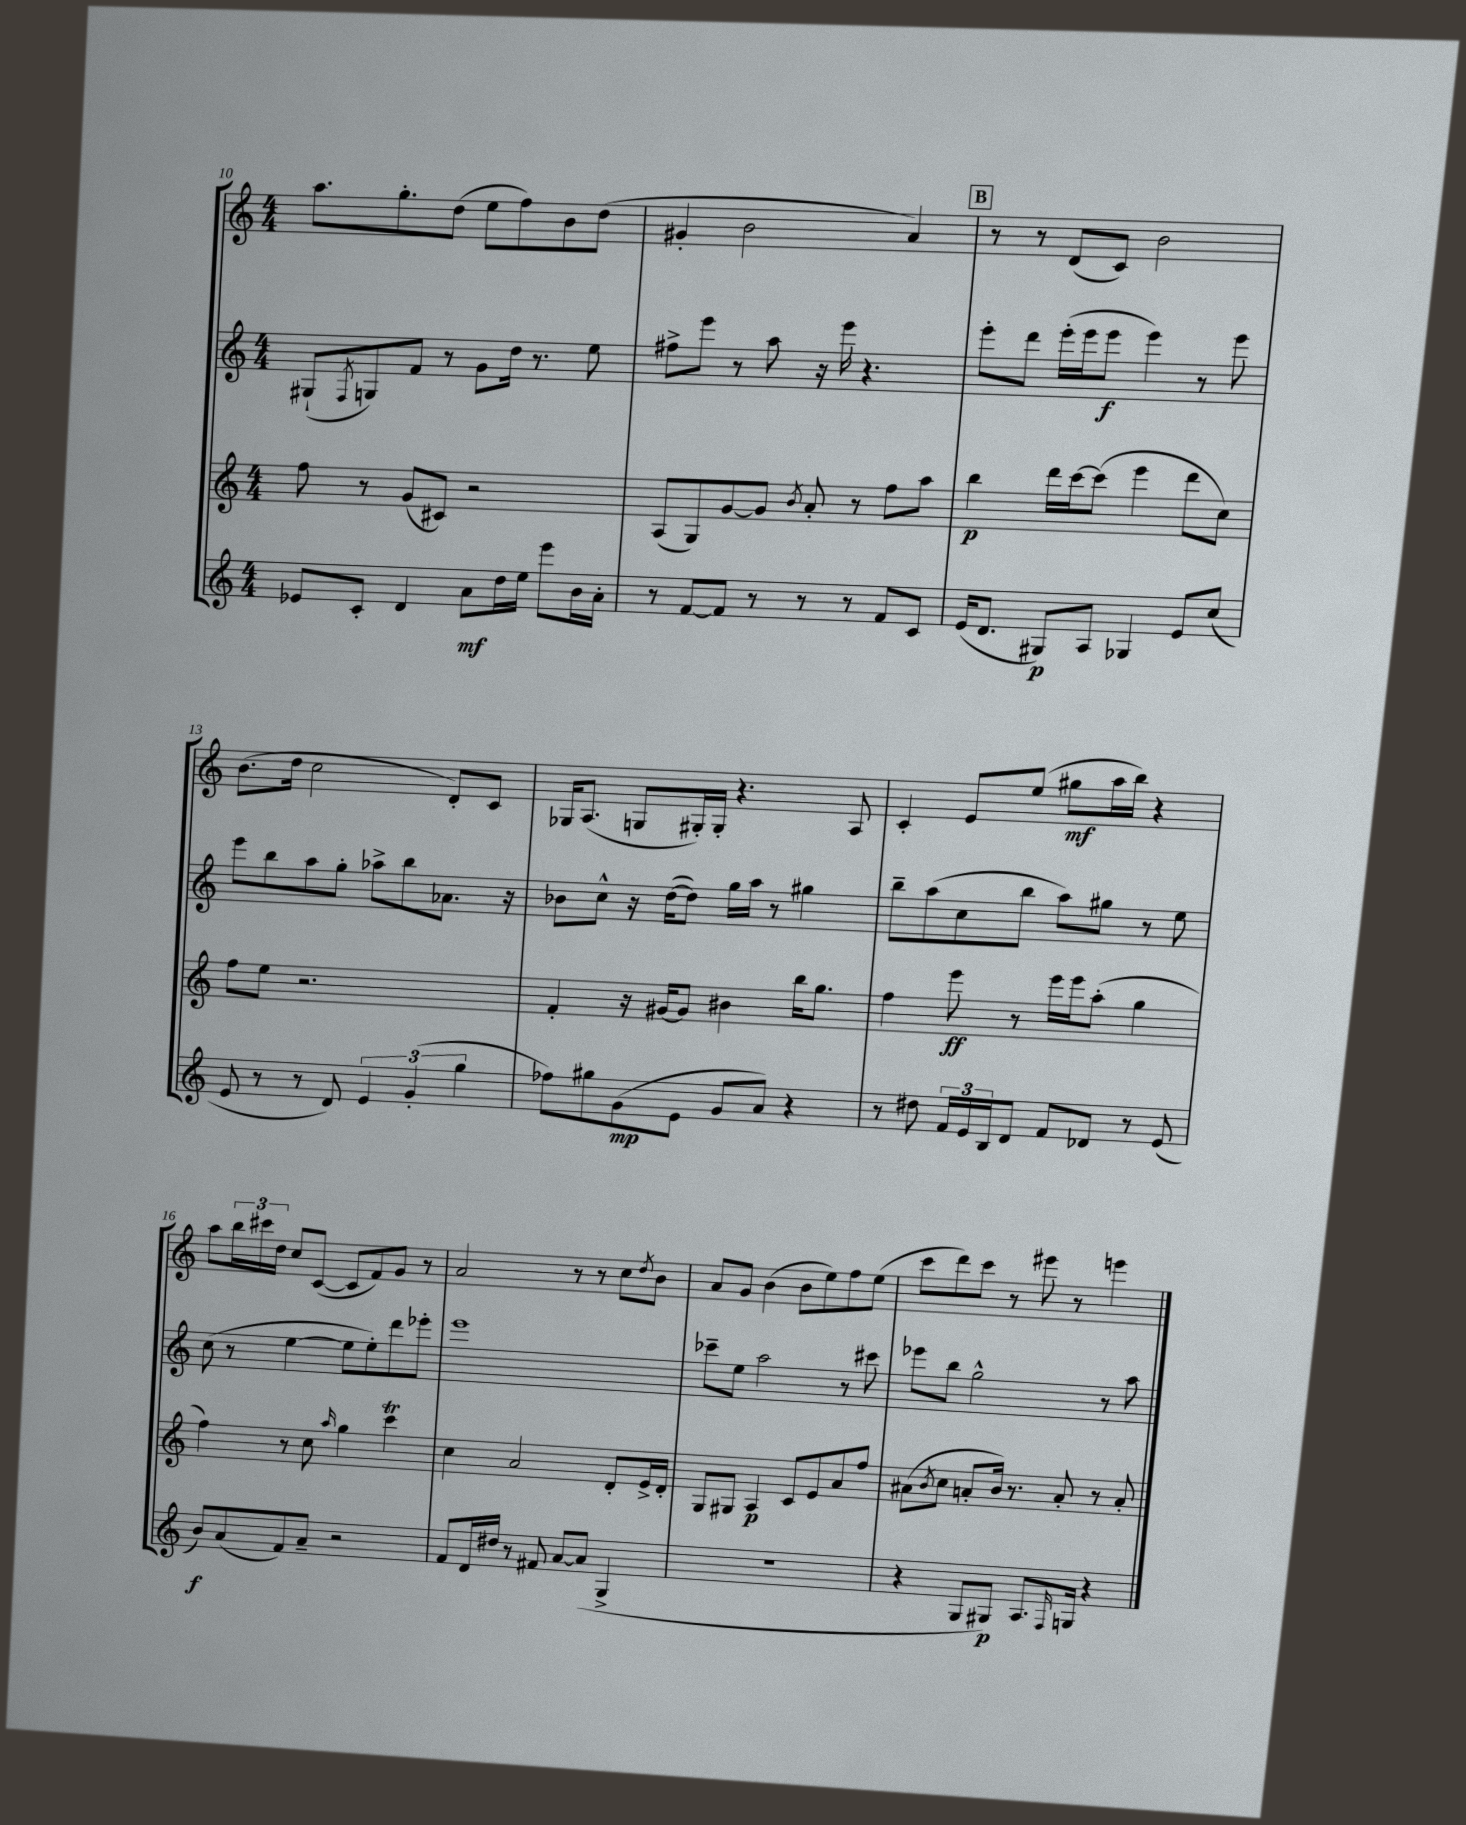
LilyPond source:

<<
\new StaffGroup <<
\new Staff = "s0" {
    \clef treble \key c \major \numericTimeSignature \time 4/4
    a''8. g''8.-. d''8( e''8 f''8) b'8 d''8( |
    gis'4-. b'2 a'4) |
    \mark \markup { \box "B" } r8 r8 d'8( c'8) b'2 |
    b'8.( d''16 c''2 d'8-.) c'8 |
    ges16 a8.( g8 gis16-.) gis16-. r4. a8 |
    c'4-. e'8 e''8( gis''8\mf a''16 b''16) r4 |
    a''8 \tuplet 3/2 { b''16 cis'''16 d''16 } c''8 c'8~( c'8 f'8) g'8 r8 |
    a'2 r8 r8 c''8 \acciaccatura { d''8 } b'8 |
    a'8 g'8 b'4( b'8 e''8) f''8 e''8( |
    c'''8 d'''8) c'''8 r8 eis'''8 r8 e'''4 \bar "|." |
}
\new Staff = "s1" {
    \clef treble \key c \major \numericTimeSignature \time 4/4
    gis8-!( \acciaccatura { f8 } g8) f'8 r8 g'8 d''16 r8. e''8 |
    fis''8-> e'''8 r8 a''8 r16 e'''16 r4. |
    \mark \markup { \box "B" } e'''8-. d'''8 e'''16-.( e'''16 e'''8\f e'''4) r8 e'''8 |
    e'''8 b''8 a''8 g''8-. aes''8-> b''8 aes'8. r16 |
    bes'8 c''8-^ r16 d''16~( d''8) g''16 a''16 r8 gis''4 |
    b''8-- a''8( c''8 b''8 a''8) gis''8 r8 e''8 |
    c''8( r8 e''4~ e''8 e''8-.) d'''8 ees'''8-. |
    e'''1 |
    ces'''8-- e''8 a''2 r8 cis'''8 |
    ees'''8 b''8 g''2-^ r8 a''8 \bar "|." |
}
\new Staff = "s2" {
    \clef treble \key c \major \numericTimeSignature \time 4/4
    f''8 r8 g'8( cis'8) r2 |
    a8( g8) g'8~ g'8 \acciaccatura { b'8 } a'8-. r8 f''8 a''8 |
    \mark \markup { \box "B" } b''4\p d'''16 c'''16~ c'''8( e'''4 d'''8 c''8) |
    f''8 e''8 r2. |
    f'4-. r16 gis'16~ gis'8 bis'4 b''16 g''8. |
    f''4 e'''8\ff r8 e'''16 e'''16 a''8-.( g''4 |
    f''4) r8 c''8 \grace { a''16 } g''4 c'''4\trill |
    c''4 a'2 d'8-. e'16-> d'16-. |
    g8 gis8 a4\p c'8 e'8 a'8 f''8 |
    ais'8( \acciaccatura { b'8 } c''8 a'8-. b'16) r8. a'8-. r8 a'8-. \bar "|." |
}
\new Staff = "s3" {
    \clef treble \key c \major \numericTimeSignature \time 4/4
    ees'8 c'8-. d'4 a'8\mf d''16 e''16 e'''8 b'16 a'16-. |
    r8 f'8~ f'8 r8 r8 r8 f'8 c'8 |
    \mark \markup { \box "B" } e'16( d'8. gis8\p) a8 ges4 e'8 c''8( |
    e'8 r8 r8 d'8) \tuplet 3/2 { e'4 g'4-.( g''4 } |
    fes''8) gis''8 g'8\mp( e'8 g'8 a'8) r4 |
    r8 dis''8 \tuplet 3/2 { f'16 e'16 b16 } d'8 f'8 des'8 r8 e'8( |
    b'8\f) a'8( f'8) a'8-- r2 |
    f'8 d'16 dis''16 r8 fis'8 a'8~ a'8( g4-> |
    R1 |
    r4 g8 gis8\p) a8. \grace { f16 } g16 r4 \bar "|." |
}
>>
>>
\layout { \context { \Score currentBarNumber = #10 } }
